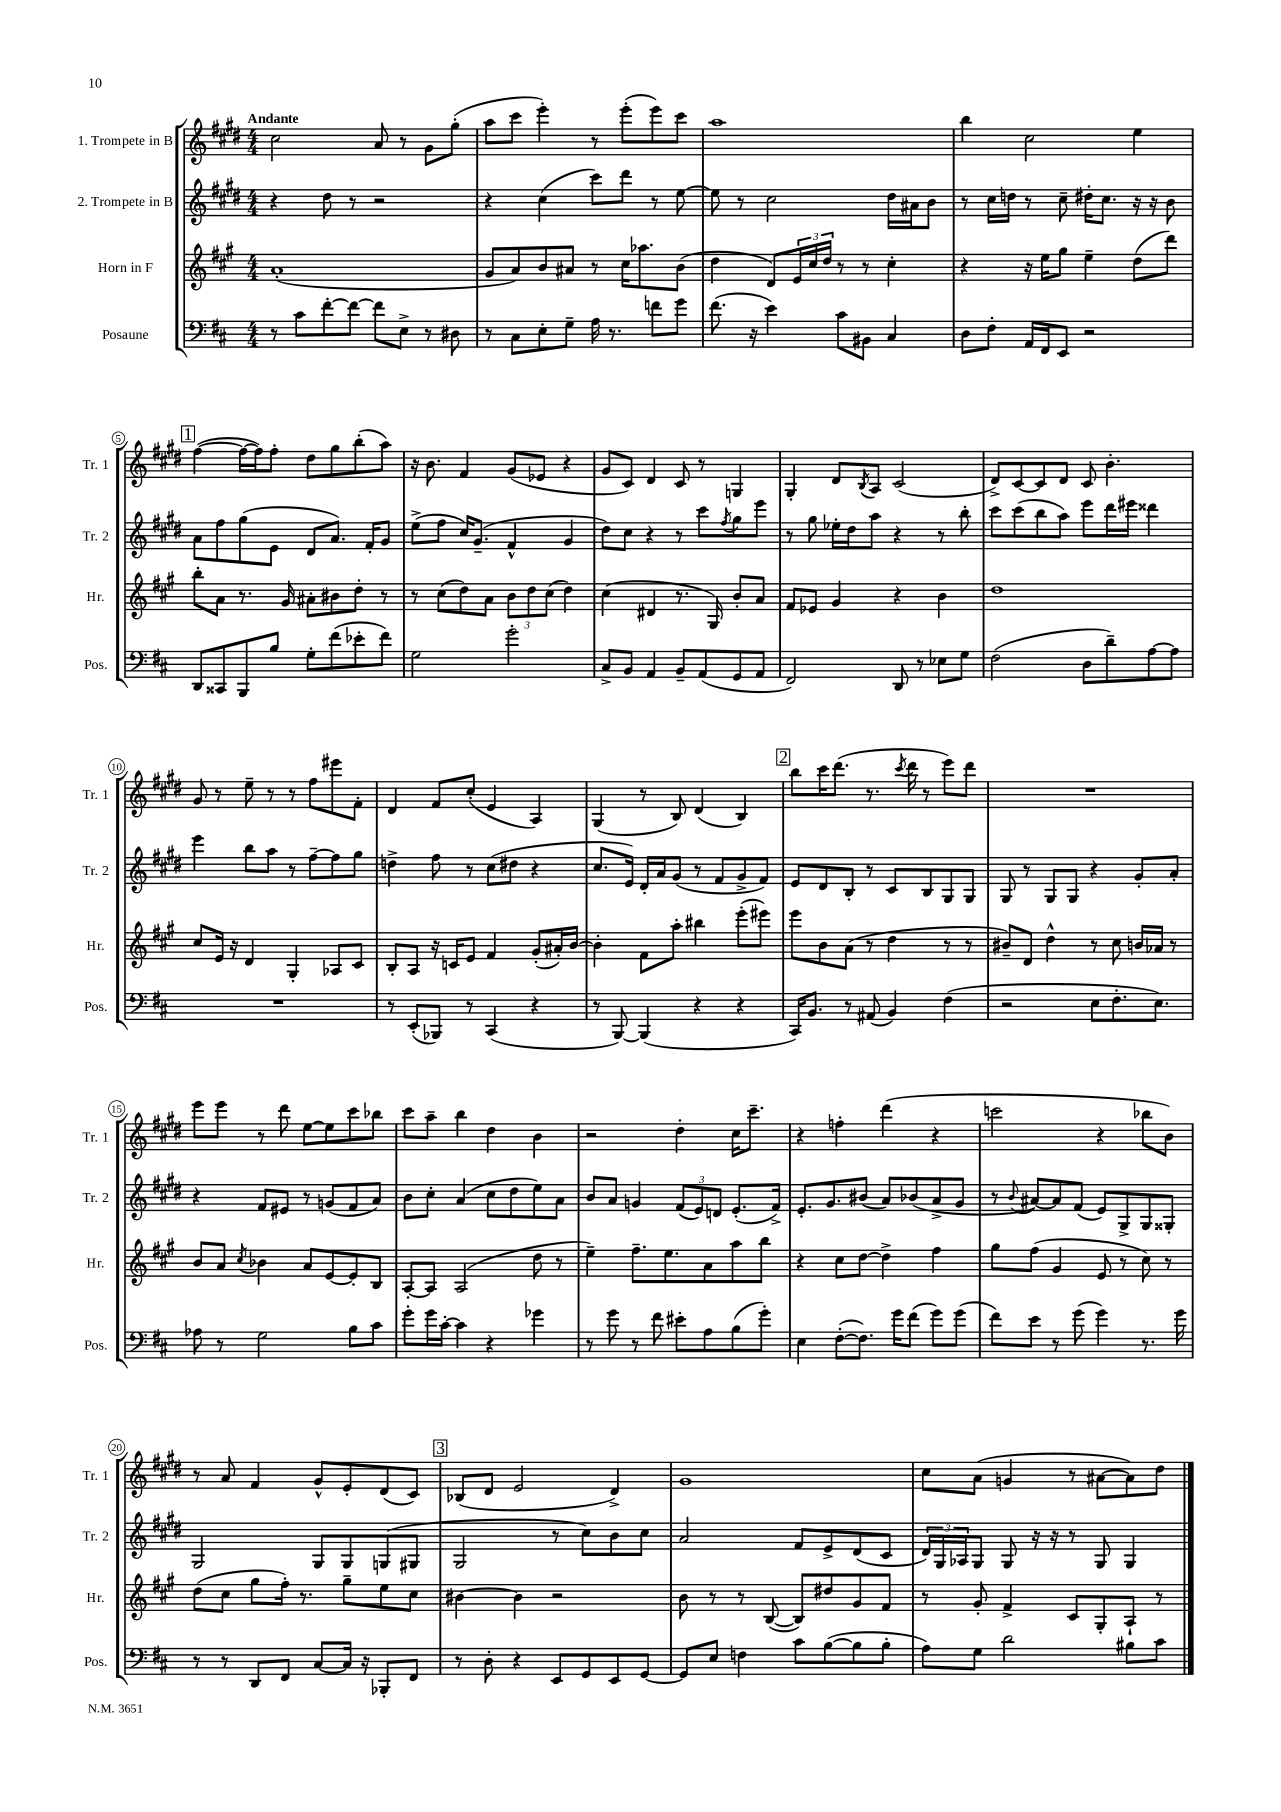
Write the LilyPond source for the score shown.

<<
\new StaffGroup <<
\new Staff = "s0" \with { instrumentName = "1. Trompete in B" shortInstrumentName = "Tr. 1" } {
    \clef treble \key e \major \numericTimeSignature \time 4/4 \tempo "Andante"
    cis''2 a'8 r8 gis'8 gis''8-.( |
    a''8 cis'''8 e'''4-.) r8 e'''8-.( e'''8) cis'''8 |
    a''1 |
    b''4 cis''2 e''4 |
    \mark \markup { \box "1" } fis''4~( fis''16~ fis''16) fis''8-. dis''8 gis''8 b''8-.( a''8) |
    r16 b'8. fis'4 gis'8( ees'8 r4 |
    gis'8 cis'8) dis'4 cis'8 r8 g4 |
    gis4-. dis'8 \acciaccatura { b8 } a8 cis'2( |
    dis'8->) cis'8~ cis'8 dis'8 cis'8 b'4.-. |
    gis'8 r8 e''8-- r8 r8 fis''8 eis'''8 fis'8-. |
    dis'4 fis'8 cis''8-.( e'4 a4) |
    gis4( r8 b8) dis'4( b4) |
    \mark \markup { \box "2" } b''8 cis'''16 dis'''8.( r8. \acciaccatura { cis'''8 } dis'''16 r8 e'''8) dis'''8 |
    R1 |
    e'''8 e'''8 r8 dis'''8 e''8~ e''8 cis'''8 bes''8 |
    cis'''8 a''8-- b''4 dis''4 b'4 |
    r2 dis''4-. cis''16 cis'''8.-- |
    r4 f''4-. dis'''4( r4 |
    c'''2 r4 bes''8 b'8) |
    r8 a'8 fis'4 gis'8-^ e'8-. dis'8( cis'8) |
    \mark \markup { \box "3" } bes8( dis'8 e'2 dis'4->) |
    gis'1 |
    cis''8 a'8( g'4 r8 ais'8~ ais'8) dis''8 \bar "|." |
}
\new Staff = "s1" \with { instrumentName = "2. Trompete in B" shortInstrumentName = "Tr. 2" } {
    \clef treble \key e \major \numericTimeSignature \time 4/4
    r4 dis''8 r8 r2 |
    r4 cis''4( cis'''8) dis'''8 r8 e''8~ |
    e''8 r8 cis''2 dis''16 ais'16 b'8 |
    r8 cis''16 d''16 r8 cis''8-- dis''16-. cis''8. r16 r16 b'8 |
    \mark \markup { \box "1" } a'8 fis''8 gis''8( e'8 dis'8 a'8.) fis'16-. gis'8 |
    e''8->( fis''8 cis''16) gis'8.--( fis'4-^ gis'4 |
    dis''8) cis''8 r4 r8 cis'''8 \acciaccatura { fis''8 } gis''8 e'''8 |
    r8 gis''8 ees''16-. dis''16 a''8 r4 r8 b''8-. |
    cis'''8 cis'''8( b''8 a''8) e'''8 dis'''16 eis'''16 disis'''4 |
    e'''4 b''8 a''8 r8 fis''8~-- fis''8 gis''8 |
    d''4-> fis''8 r8 cis''8( dis''8 r4 |
    cis''8. e'16) dis'16-. a'16 gis'8( r8 fis'8 gis'8-> fis'8) |
    \mark \markup { \box "2" } e'8 dis'8 b8-. r8 cis'8 b8 gis8 gis8 |
    gis8 r8 gis8 gis8 r4 gis'8-. a'8-. |
    r4 fis'8 eis'8 r8 g'8( fis'8 a'8) |
    b'8 cis''8-. a'4( cis''8 dis''8 e''8) a'8 |
    b'8 a'8 g'4 \tuplet 3/2 { fis'8( e'8) d'8 } e'8.-.( fis'16->) |
    e'8.-. gis'8. bis'8( a'8) bes'8( a'8-> gis'8 |
    r8 \appoggiatura { b'8 } ais'8~) ais'8 fis'8( e'8) gis8-> gis8 gisis8-. |
    gis2 gis8 gis8 g8( gis8 |
    \mark \markup { \box "3" } gis2 r8 cis''8) b'8 cis''8 |
    a'2 fis'8 e'8-> dis'8( cis'8 |
    \tuplet 3/2 { dis'16) gis16 aes16 } gis8 gis8 r16 r16 r8 gis8 gis4 \bar "|." |
}
\new Staff = "s2" \with { instrumentName = "Horn in F" shortInstrumentName = "Hr." } {
    \clef treble \key a \major \numericTimeSignature \time 4/4
    a'1-.( |
    gis'8 a'8) b'8 ais'8 r8 cis''16 aes''8. b'8( |
    d''4 d'8) \tuplet 3/2 { e'16 cis''16 d''16 } r8 r8 cis''4-. |
    r4 r16 e''16 gis''8 e''4-- d''8( d'''8) |
    \mark \markup { \box "1" } b''8-. a'8 r8. gis'16 ais'8-. bis'8 d''8-. r8 |
    r8 cis''8( d''8) a'8 \tuplet 3/2 { b'8 d''8 cis''8( } d''4) |
    cis''4( dis'4 r8. gis16) b'8-. a'8 |
    fis'8 ees'8 gis'4 r4 b'4 |
    d''1 |
    cis''8 e'16 r16 d'4 gis4-. aes8 cis'8 |
    b8-. a8 r16 c'16 e'8 fis'4 gis'8-.( ais'16-.) b'16~ |
    b'4-. fis'8 a''8-. bis''4 e'''8-.( eis'''8) |
    \mark \markup { \box "2" } e'''8 b'8 a'8( r8 d''4 r8 r8 |
    bis'8--) d'8 d''4-^ r8 cis''8 b'16 aes'16 r8 |
    b'8 a'8 \acciaccatura { cis''8 } bes'4 a'8 e'8~ e'8-. b8 |
    a8~-. a8 a2( d''8 r8 |
    e''4--) fis''8.-- e''8. a'8 a''8 b''8 |
    r4 cis''8 d''8~ d''4-> fis''4 |
    gis''8 fis''8( gis'4 e'8 r8 cis''8) r8 |
    d''8( cis''8 gis''8 fis''16-.) r8. gis''8-- e''8 cis''8 |
    \mark \markup { \box "3" } bis'4~ bis'4 r2 |
    b'8 r8 r8 b8~( b8) dis''8 gis'8 fis'8 |
    r8 gis'8-. fis'4-> cis'8 gis8-. a8-! r8 \bar "|." |
}
\new Staff = "s3" \with { instrumentName = "Posaune" shortInstrumentName = "Pos." } {
    \clef bass \key d \major \numericTimeSignature \time 4/4
    r8 cis'8 fis'8~-. fis'8~ fis'8 e8-> r8 dis8 |
    r8 cis8 e8-. g8-- a16 r8. f'8 g'8 |
    fis'8.( r16 e'4) cis'8 bis,8 cis4 |
    d8 fis8-. a,16 fis,16 e,8 r2 |
    \mark \markup { \box "1" } d,8 cisis,8 b,,8 b8 g8-. fis'8( ees'8-. fis'8) |
    g2 g'2-. |
    cis8-> b,8 a,4 b,8-- a,8( g,8 a,8 |
    fis,2) d,8 r8 ees8 g8 |
    fis2( d8 d'8--) a8~ a8 |
    R1 |
    r8 e,8-.( bes,,8) r8 cis,4( r4 |
    r8 b,,8~) b,,4( r4 r4 |
    \mark \markup { \box "2" } cis,16) b,8. r8 ais,8( b,4) fis4( |
    r2 e8 fis8.-. e8.) |
    aes8 r8 g2 b8 cis'8 |
    g'8-. g'16 cis'16~-. cis'4 r4 ges'4 |
    r8 g'8 r8 fis'8 eis'8-. a8 b8( g'8-.) |
    e4 fis8~-.( fis8.) g'16 fis'8( g'8) g'8( |
    fis'8) e'8 r8 g'8( g'4) r8. g'16 |
    r8 r8 d,8 fis,8 cis8~ cis16 r16 bes,,8-. fis,8 |
    \mark \markup { \box "3" } r8 d8-. r4 e,8 g,8 e,8 g,8~ |
    g,8 e8 f4 cis'8 b8~( b8 b8-. |
    a8) g8 d'2 bis8 cis'8 \bar "|." |
}
>>
>>
\layout { \context { \Score \override BarNumber.stencil = #(make-stencil-circler 0.1 0.3 ly:text-interface::print) } }
